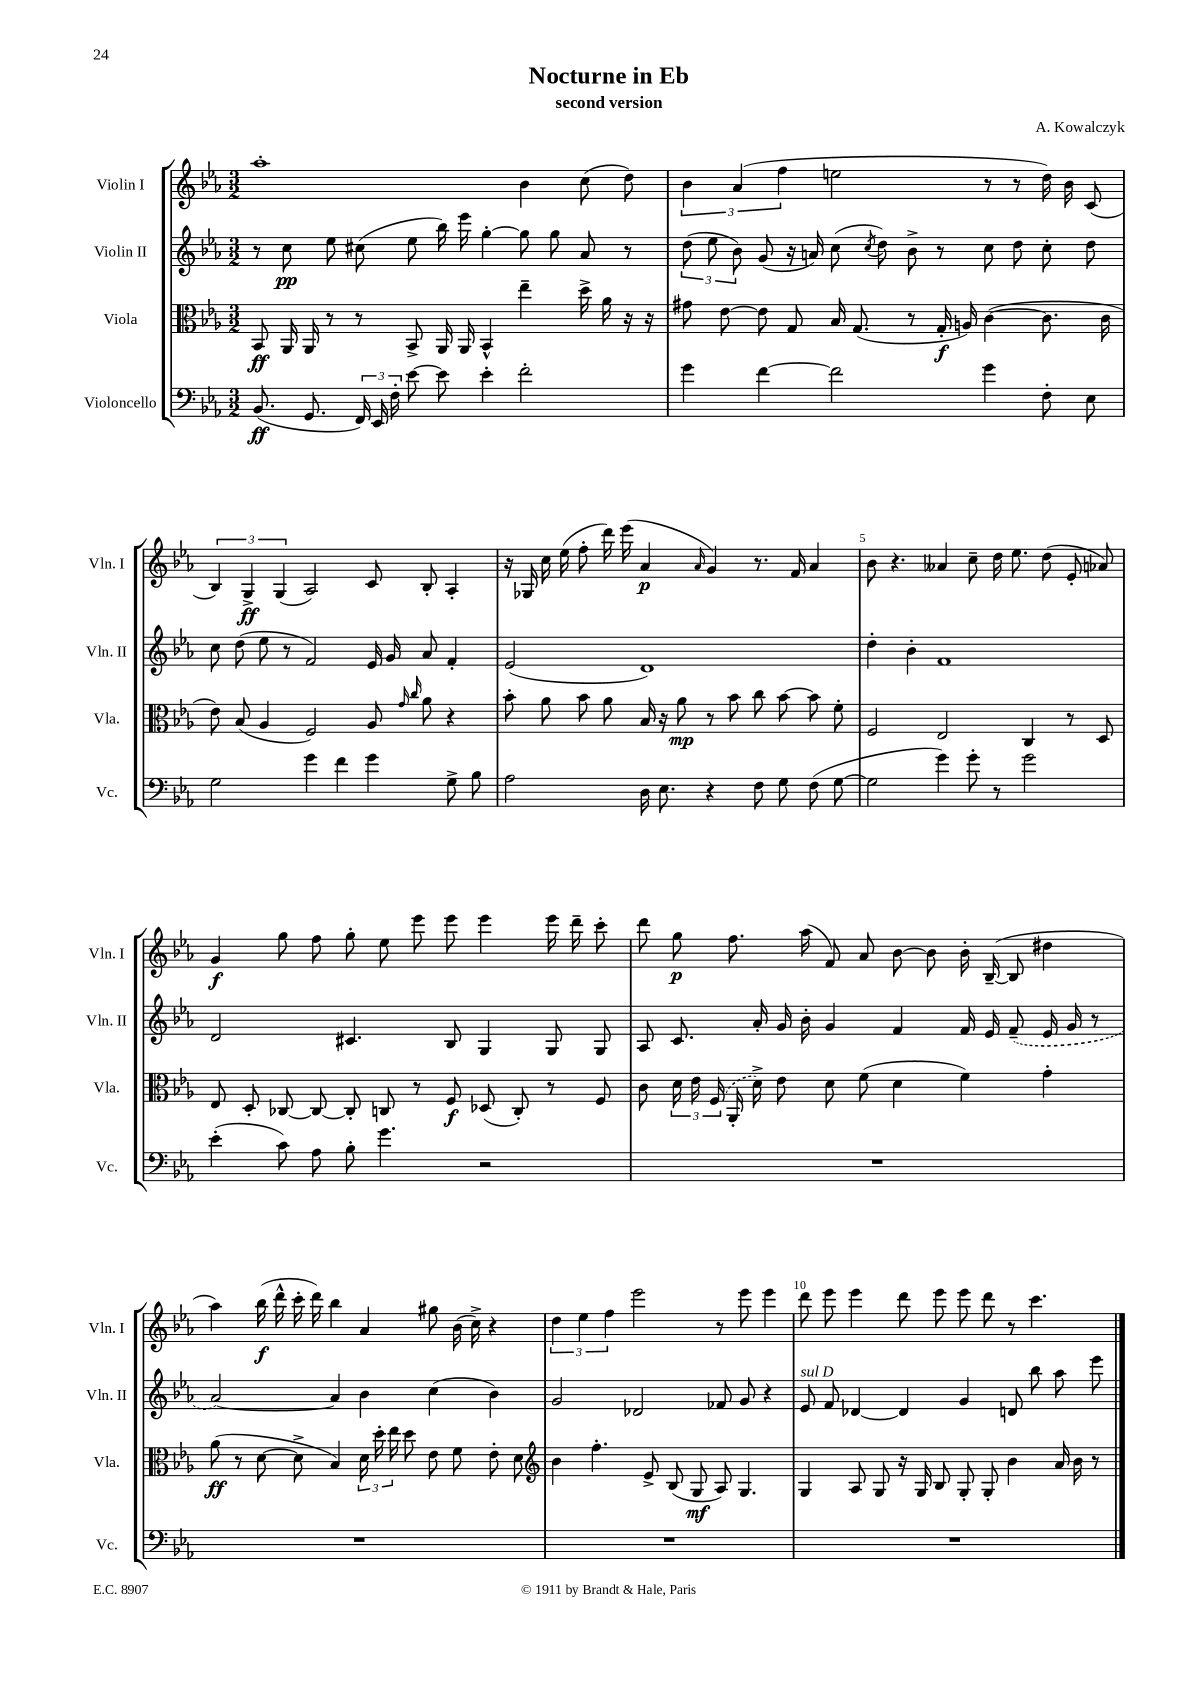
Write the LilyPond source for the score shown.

\header { title = "Nocturne in Eb" composer = "A. Kowalczyk" subtitle = "second version" }
<<
\new StaffGroup <<
\new Staff = "s0" \with { instrumentName = "Violin I" shortInstrumentName = "Vln. I" } {
    \clef treble \key ees \major \numericTimeSignature \time 3/2
    \autoBeamOff aes''1-. bes'4 c''8( d''8) |
    \tuplet 3/2 { bes'4 aes'4( f''4 } e''2 r8 r8 d''16) bes'16 c'8( |
    \tuplet 3/2 { bes4) g4->\ff g4( } aes2) c'8 bes8-. aes4-. |
    r16 ges16 c''16 ees''16( f''8-. d'''16) ees'''16( aes'4\p \grace { aes'16 } g'4) r8. f'16 aes'4 |
    bes'8 r4. aeses'4 c''8-- d''16 ees''8. d''8( ees'8-. aes'8) |
    g'4\f g''8 f''8 g''8-. ees''8 ees'''8 ees'''8 ees'''4 ees'''16 d'''16-- c'''8-. |
    d'''8 g''8\p f''8. aes''16( f'8) aes'8 bes'8~ bes'8 bes'16-. bes16~--( bes8 dis''4 |
    aes''4) bes''16\f( d'''16-^ c'''16-. d'''16) bes''4 aes'4 gis''8 bes'16( c''16->) r4 |
    \tuplet 3/2 { d''4 ees''4 f''4 } ees'''2 r8 ees'''8 ees'''4 |
    d'''8 ees'''8 ees'''4 d'''8 ees'''8 ees'''8 d'''8 r8 c'''4. \bar "|." |
}
\new Staff = "s1" \with { instrumentName = "Violin II" shortInstrumentName = "Vln. II" } {
    \clef treble \key ees \major \numericTimeSignature \time 3/2
    \autoBeamOff r8 c''8\pp ees''8 cis''8( ees''8 bes''16) ees'''16 g''4~-. g''8 g''8 aes'8 r8 |
    \tuplet 3/2 { d''8( ees''8 bes'8) } g'8( r16 a'16) c''8( \acciaccatura { c''8 } d''8) bes'8-> r8 c''8 d''8 c''8-. d''8 |
    c''8 d''8( ees''8 r8 f'2) ees'16 g'16 aes'8 f'4-. |
    ees'2( d'1) |
    d''4-. bes'4-. f'1 |
    d'2 cis'4. bes8 g4 g8 g8 |
    aes8 c'8. aes'16-. g'16 bes'16-. g'4 f'4 f'16 ees'16 \once \slurDashed f'8--( ees'16 g'16 r8 |
    aes'2~) aes'4 bes'4 c''4( bes'4) |
    g'2 des'2 fes'8 g'8 r4 |
    ees'8^\markup { \italic "sul D" } f'8 des'4~ des'4 g'4 d'8 bes''8 aes''8 ees'''8 \bar "|." |
}
\new Staff = "s2" \with { instrumentName = "Viola" shortInstrumentName = "Vla." } {
    \clef alto \key ees \major \numericTimeSignature \time 3/2
    \autoBeamOff bes,8\ff aes,16 aes,16 r8 r8 bes,8-> aes,16 aes,16 bes,4-^ ees''4-- d''16-> aes'16 r16 r16 |
    gis'8 ees'8~ ees'8 g8 bes16 g8.( r8 g16-.\f a16) c'4~( c'8. c'16 |
    ees'8) bes8( aes4 f2) aes8 \grace { g'16 c''16 } aes'8 r4 |
    bes'8-. aes'8 bes'8 aes'8 bes16 r16 aes'8\mp r8 bes'8 c''8 bes'8~ bes'8 f'8-. |
    f2 ees2 c4 r8 d8 |
    ees8 d8-. ces8~ ces8~ ces8-. c8 r8 f8\f des8( c8-.) r8 f8 |
    c'8 \tuplet 3/2 { d'16 ees'16 \once \slurDashed f16( } aes,16-. d'16->) ees'8 d'8 f'8( d'4 f'4) g'4-. |
    aes'8\ff( r8 d'8~ d'8-> bes4) \tuplet 3/2 { d'16 d''16-. ees''16 } d''8 ees'8 f'8 ees'8-. d'8 |
    \clef treble bes'4 f''4.-. ees'8-> bes8( g8\mf aes8) g4. |
    g4 aes8 g8 r16 g16 bes8 g8-. g8-. bes'4 aes'16 bes'16 r8 \bar "|." |
}
\new Staff = "s3" \with { instrumentName = "Violoncello" shortInstrumentName = "Vc." } {
    \clef bass \key ees \major \numericTimeSignature \time 3/2
    \autoBeamOff bes,8.\ff( g,8. \tuplet 3/2 { f,16) ees,16 f16-. } ees'8~ ees'8 ees'4-. f'2-. |
    g'4 f'4~ f'2 g'4 f8-. ees8 |
    g2 g'4 f'4 g'4 g8-> bes8 |
    aes2 d16 ees8. r4 f8 g8 f8( g8~ |
    g2 g'4) g'8-. r8 g'2 |
    ees'4-.( c'8) aes8 bes8-. g'4. r2 |
    R1. |
    R1. |
    R1. |
    R1. \bar "|." |
}
>>
>>
\layout { \context { \Score \override BarNumber.break-visibility = ##(#f #t #t) barNumberVisibility = #(every-nth-bar-number-visible 5) } }
